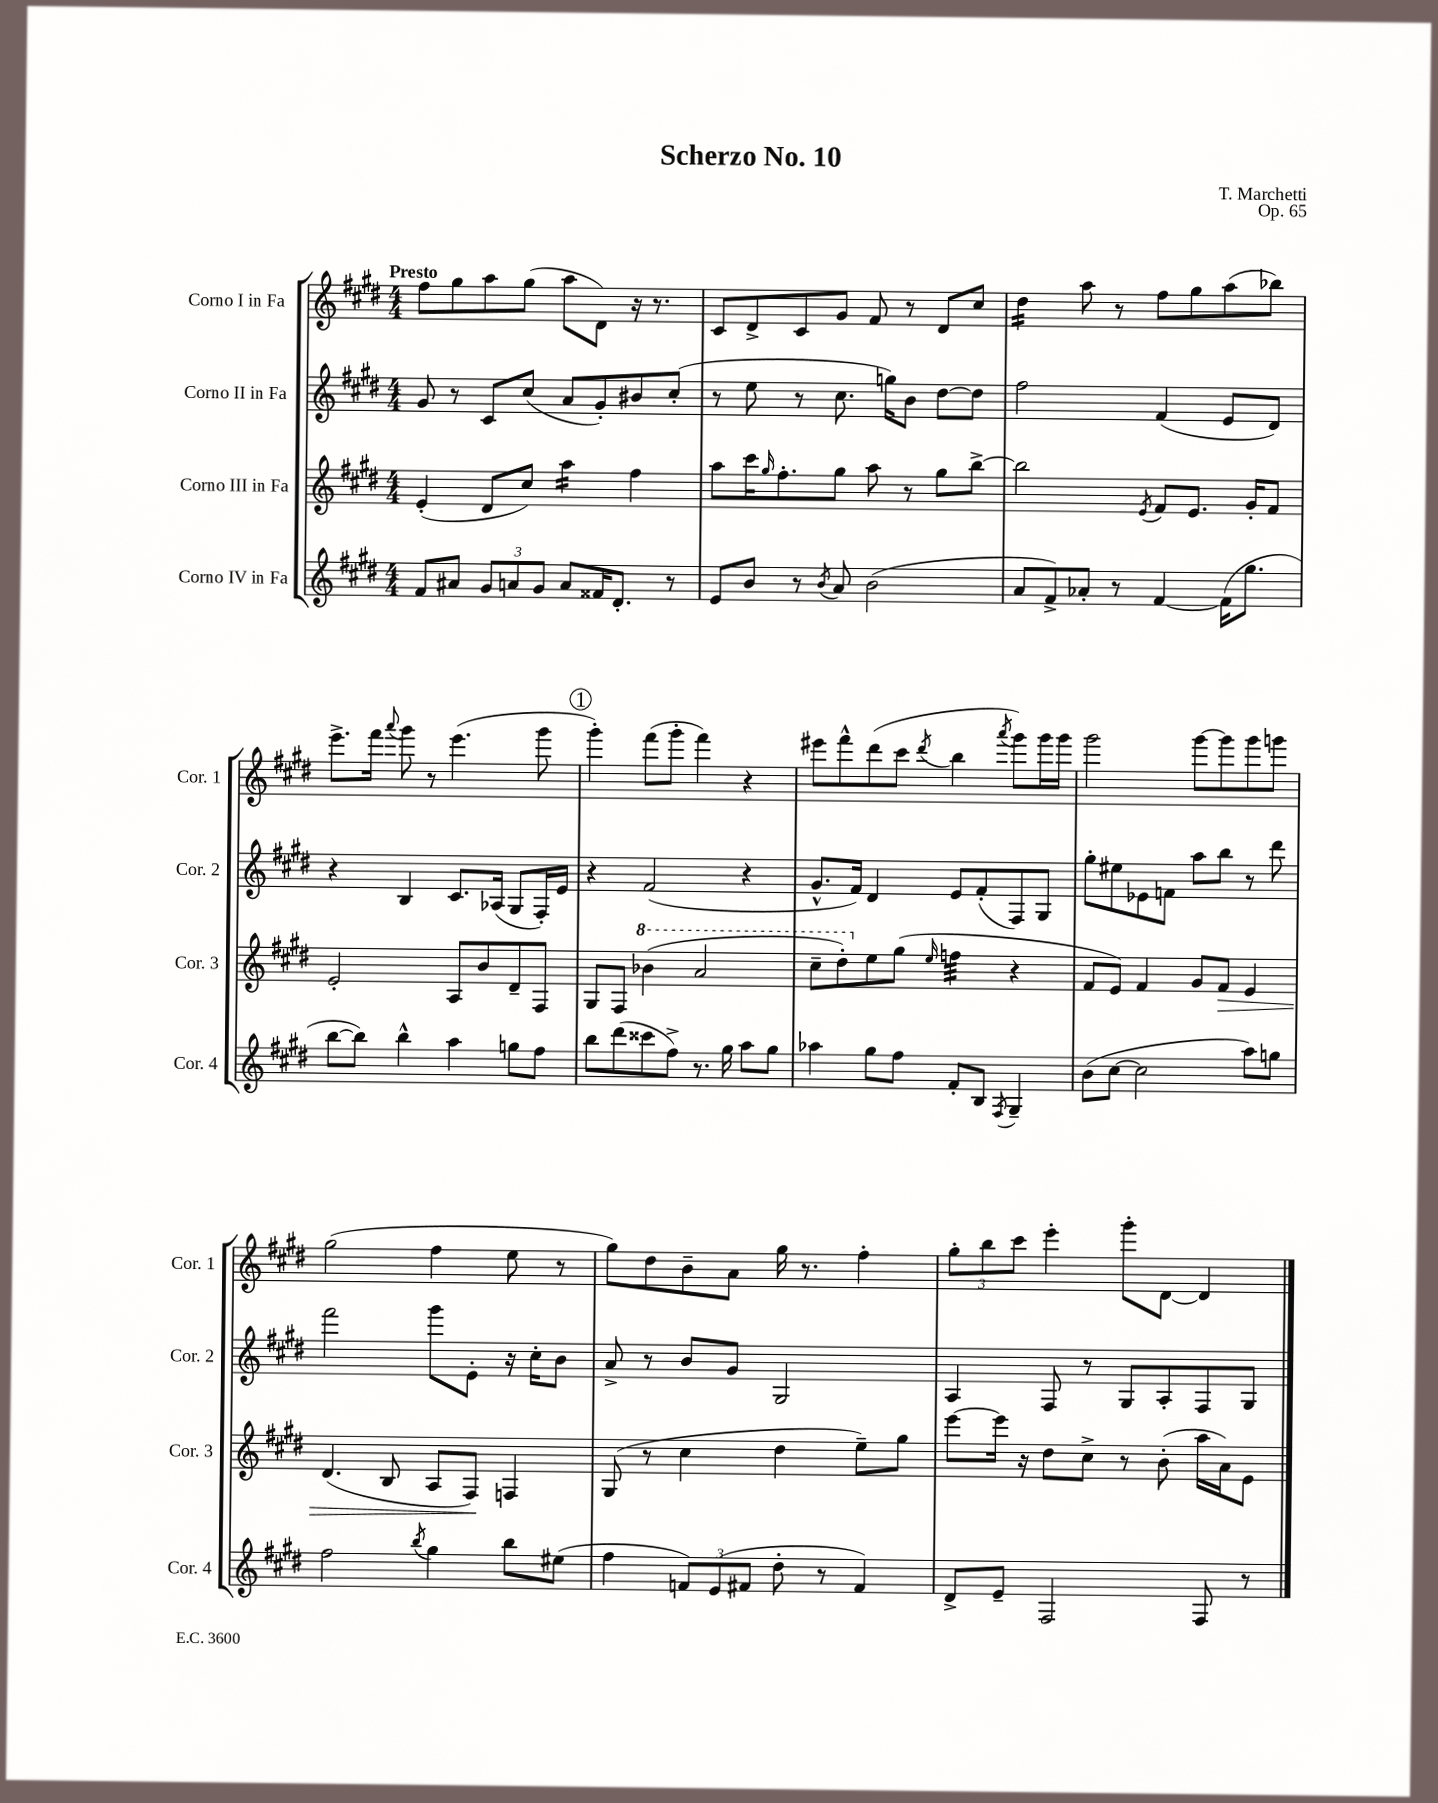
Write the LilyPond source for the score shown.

\header { title = "Scherzo No. 10" composer = "T. Marchetti" opus = "Op. 65" }
<<
\new StaffGroup <<
\new Staff = "s0" \with { instrumentName = "Corno I in Fa" shortInstrumentName = "Cor. 1" } {
    \clef treble \key e \major \numericTimeSignature \time 4/4 \tempo "Presto"
    fis''8 gis''8 a''8 gis''8( a''8 dis'8) r16 r8. |
    cis'8 dis'8-> cis'8 gis'8 fis'8 r8 dis'8 cis''8 |
    dis''4:16 a''8 r8 fis''8 gis''8 a''8( bes''8) |
    e'''8.-> fis'''16 \appoggiatura { a'''8 } gis'''8 r8 e'''4.( gis'''8 |
    \mark \markup { \circle "1" } gis'''4-.) fis'''8( gis'''8-. fis'''4) r4 |
    eis'''8 fis'''8-^ dis'''8( cis'''8 \acciaccatura { dis'''8 } b''4 \acciaccatura { a'''8 } gis'''8) gis'''16 gis'''16 |
    gis'''2 gis'''8~ gis'''8 gis'''8 g'''8 |
    gis''2( fis''4 e''8 r8 |
    gis''8) dis''8 b'8-- a'8 gis''16 r8. fis''4-. |
    \tuplet 3/2 { gis''8-. b''8 cis'''8 } e'''4-. gis'''8-. dis'8~ dis'4 \bar "|." |
}
\new Staff = "s1" \with { instrumentName = "Corno II in Fa" shortInstrumentName = "Cor. 2" } {
    \clef treble \key e \major \numericTimeSignature \time 4/4
    gis'8 r8 cis'8 cis''8( a'8 gis'8-.) bis'8 cis''8-.( |
    r8 e''8 r8 cis''8. g''16) b'8 dis''8~ dis''8 |
    fis''2 fis'4( e'8 dis'8) |
    r4 b4 cis'8. aes16( gis8 fis16-.) e'16 |
    \mark \markup { \circle "1" } r4 fis'2( r4 |
    gis'8.-^ fis'16) dis'4 e'8 fis'8-.( fis8) gis8 |
    gis''8-. eis''8 ees'8 f'8 a''8 b''8 r8 dis'''8 |
    fis'''2 gis'''8 e'8-. r16 cis''16-. b'8 |
    a'8-> r8 b'8 gis'8 gis2 |
    a4 fis8 r8 gis8 a8-. fis8 gis8 \bar "|." |
}
\new Staff = "s2" \with { instrumentName = "Corno III in Fa" shortInstrumentName = "Cor. 3" } {
    \clef treble \key e \major \numericTimeSignature \time 4/4
    e'4-.( dis'8 cis''8) a''4:16 fis''4 |
    a''8 cis'''16 \grace { gis''16 } fis''8.-. gis''8 a''8 r8 gis''8 b''8~-> |
    b''2 \acciaccatura { e'8 } fis'8 e'8. gis'16-. fis'8 |
    e'2-. a8 b'8 dis'8-- fis8 |
    \mark \markup { \circle "1" } gis8 fis8 \ottava #1 bes''4( a''2 |
    cis'''8-- dis'''8-.) \ottava #0 e''8 gis''8( \grace { e''16 } f''4:32 r4 |
    fis'8 e'8) fis'4 gis'8 fis'8\> e'4 |
    dis'4.( b8 a8 fis8\!) f4 |
    gis8( r8 cis''4 dis''4 e''8--) gis''8 |
    e'''8~ e'''16 r16 dis''8 cis''8-> r8 b'8-.( a''16 a'16) e'8 \bar "|." |
}
\new Staff = "s3" \with { instrumentName = "Corno IV in Fa" shortInstrumentName = "Cor. 4" } {
    \clef treble \key e \major \numericTimeSignature \time 4/4
    fis'8 ais'8 \tuplet 3/2 { gis'8 a'8 gis'8 } a'8 fisis'16 dis'8.-. r8 |
    e'8 b'8 r8 \acciaccatura { b'8 } a'8 b'2( |
    a'8 fis'8->) aes'8-. r8 fis'4~ fis'16( gis''8. |
    b''8~ b''8) b''4-^ a''4 g''8 fis''8 |
    \mark \markup { \circle "1" } b''8 dis'''8( cisis'''8 fis''8->) r8. gis''16 a''8 gis''8 |
    aes''4 gis''8 fis''8 fis'8-. b8 \acciaccatura { fis8 } gis4-- |
    b'8( cis''8~ cis''2 a''8) g''8 |
    fis''2 \acciaccatura { b''8 } gis''4 b''8 eis''8( |
    fis''4 \tuplet 3/2 { f'8) e'8( fis'8 } dis''8-. r8 fis'4) |
    dis'8-> e'8-- fis2 fis8 r8 \bar "|." |
}
>>
>>
\layout { \context { \Score \remove "Bar_number_engraver" } }
